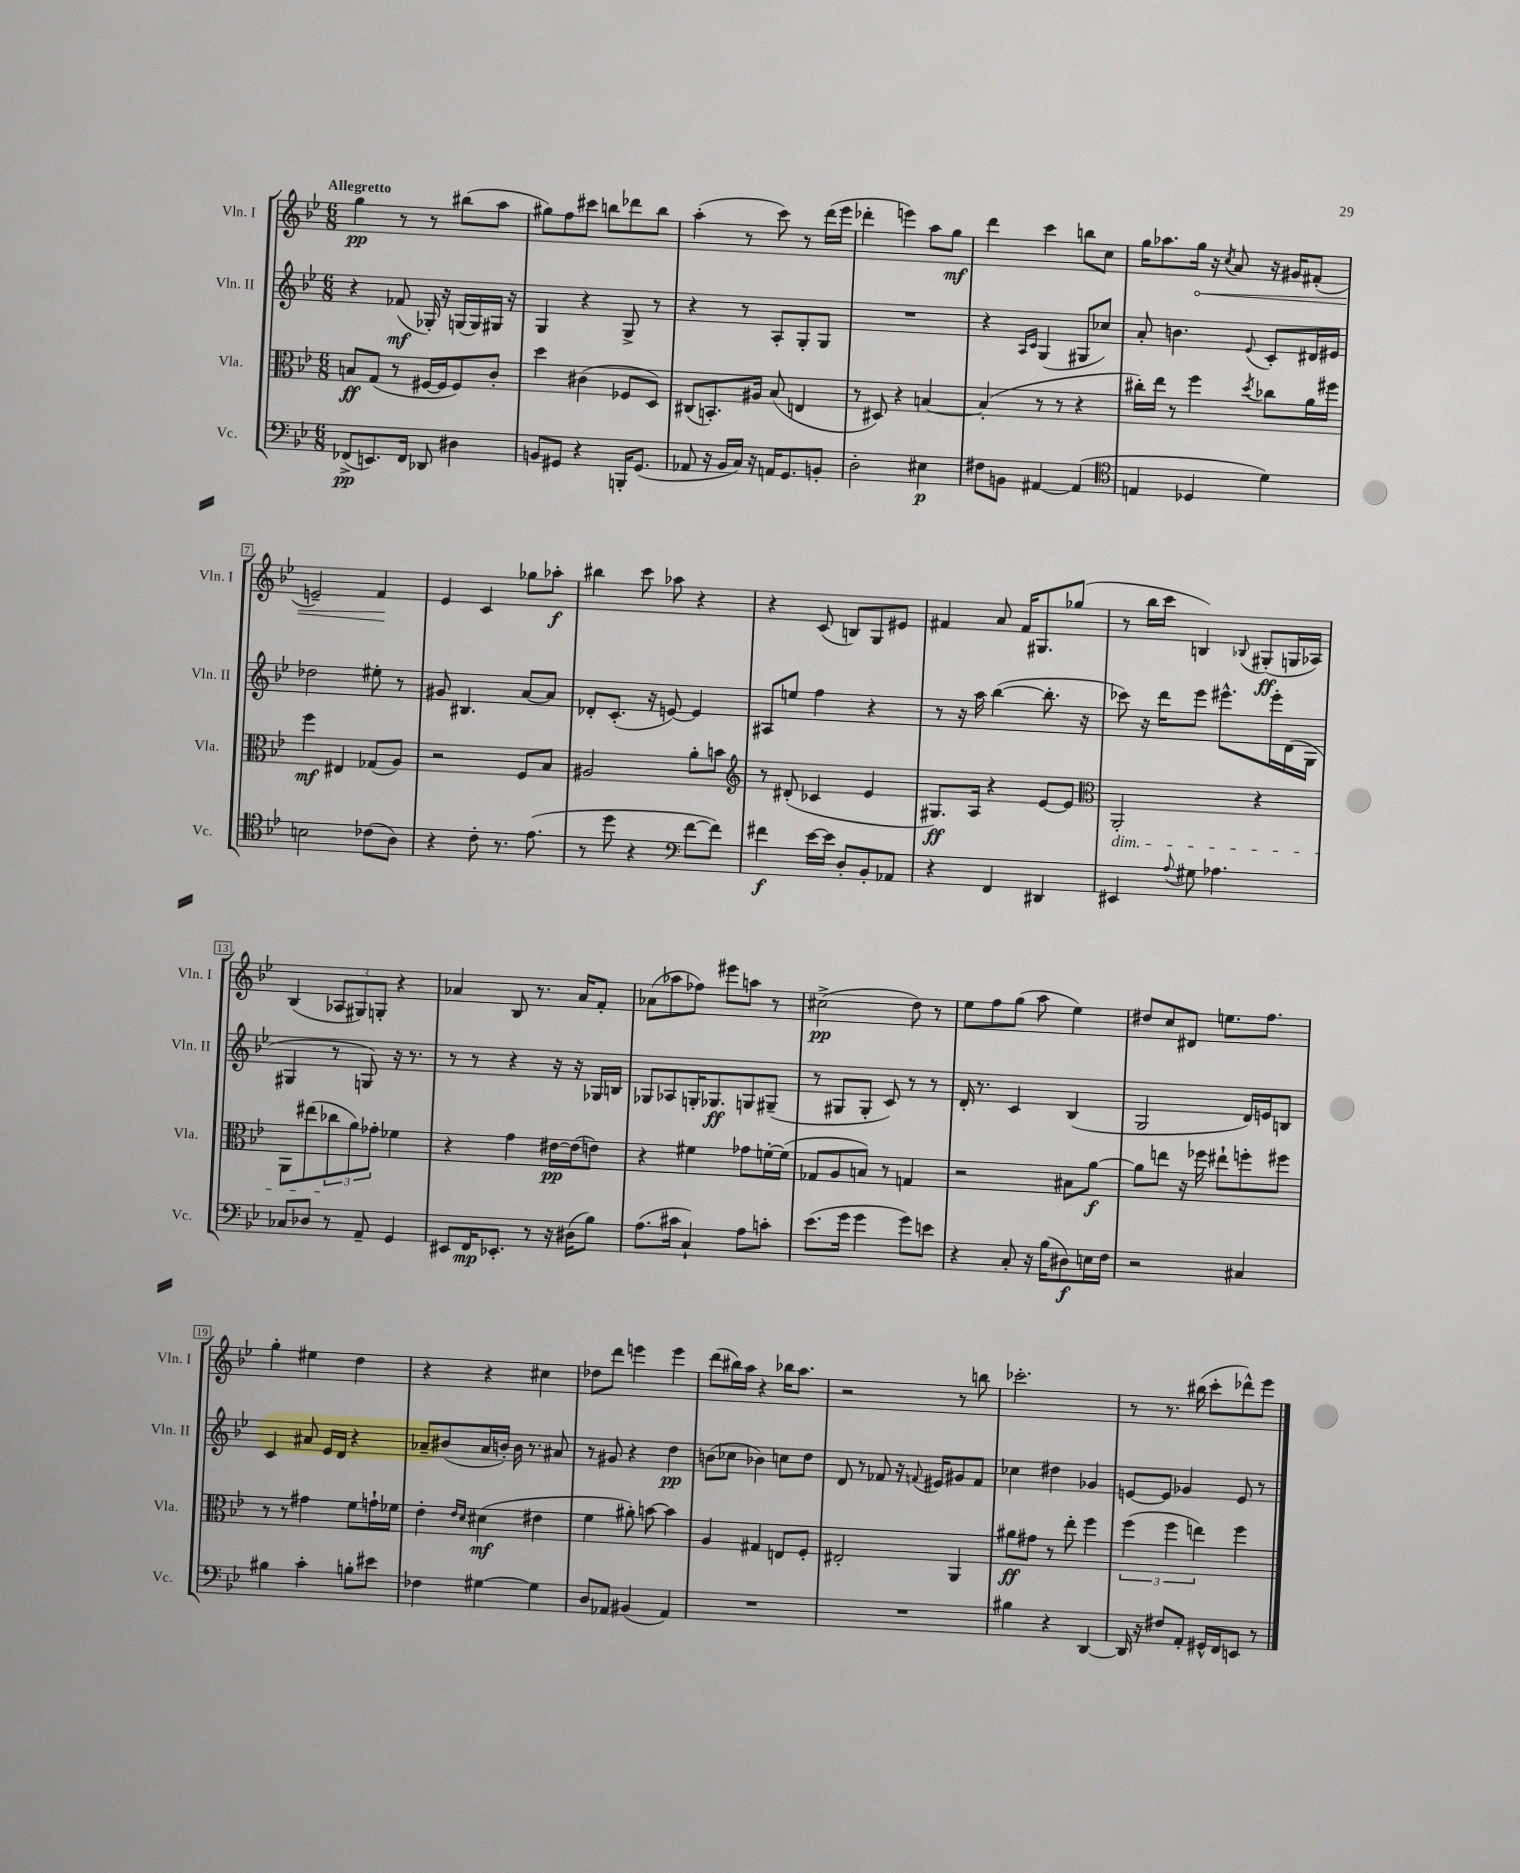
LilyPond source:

<<
\new StaffGroup <<
\new Staff = "s0" \with { instrumentName = "Vln. I" shortInstrumentName = "Vln. I" } {
    \clef treble \key bes \major \numericTimeSignature \time 6/8 \tempo "Allegretto"
    g''4\pp r8 r8 bis''8( a''8 |
    gis''8) f''8 cis'''8 b''8 des'''8 b''8 |
    a''4-.( r8 c'''8) r8 d'''16( ees'''16 |
    des'''4-. e'''4) a''8 g''8\mf |
    d'''4 c'''4 b''8 c''8 |
    g''16 aes''8. \once \override Hairpin.circled-tip = ##t g''16\< r16 \acciaccatura { c''8 } a'8 r16 gis'16 fis'8-.( |
    e'2--) f'4\! |
    ees'4 c'4 ges''8 aes''8-.\f |
    bis''4 c'''8 aes''8 r4 |
    r4 c'8( b8) g8 eis'8 |
    fis'4 a'8 fis'16 gis8. ges''8( |
    r8 bes''16 c'''16 b4) \appoggiatura { bes8 } gis8-.\ff( g16 aes16) |
    bes4( \tuplet 3/2 { aes8 gis8) g8-. } r4 |
    aes'4 bes8 r8. aes'16 f'8-. |
    aes'8( aes''8 fes''8) eis'''8 a''8 r8 |
    cis''2->\pp( d''8) r8 |
    ees''8 f''8 g''8( a''8 ees''4) |
    dis''8 c''8 dis'8 e''8. f''8. |
    g''4-. eis''4 d''4 |
    r4 r4 cis''4 |
    des''8 d'''8 e'''4 e'''4 |
    d'''8( bis''16) a''16 r4 bes''16 a''8. |
    r2 r8 b''8 |
    ces'''2.-. |
    r8 r8. bis''16( c'''8-. des'''8-^) ees'''8 \bar "|." |
}
\new Staff = "s1" \with { instrumentName = "Vln. II" shortInstrumentName = "Vln. II" } {
    \clef treble \key bes \major \numericTimeSignature \time 6/8
    r4 fes'8\mf( ges16-.) r16 g16( g16) gis16 r16 |
    g4 r4 g8-> r8 |
    r4 r8 a8-. g8-. g8 |
    R2. |
    r4 \grace { a16 c'16 } g4( gis8 ces''8) |
    a'8-. b'4. \appoggiatura { ees'8 } c'8-. dis'16 eis'16 |
    des''2 eis''8-. r8 |
    gis'8 bis4. a'8~ a'8 |
    des'8-. c'8.-.( r16 e'8~) e'4 |
    ais8 e''8 f''4 r4 |
    r8 r16 a''16 bes''4~( bes''8.-. r16 |
    ces'''8) r16 d'''16 ees'''8 eis'''8.-^ eis'''16-. d'16( g16 |
    gis4 r8 g8) r16 r8. |
    r8 r8 r4 r16 r16 ges16 b16 |
    ges8 aes8 g16-. ges8.\ff g8 gis8--( |
    r8 gis8 gis8-. c'8) r8 r8 |
    d'16-. r8. c'4 bes4( |
    g2 d'16) e'16 b8 |
    c'4 ais'8 ees'16 d'16 r4 |
    aes'8-- bis'8( aes'16 b'16-.) b'16 r8. ais'8 |
    r8 gis'8 r4 d''4\pp |
    b'8( ces''8 bes'4) c''8 d''8 |
    d'8 r8 fes'8 r16 \appoggiatura { f'8 } eis'16 gis'8 f'8 |
    ces''4 dis''4 ges'4 |
    e'8~ e'8 ges'4 e'8 r8 \bar "|." |
}
\new Staff = "s2" \with { instrumentName = "Vla." shortInstrumentName = "Vla." } {
    \clef alto \key bes \major \numericTimeSignature \time 6/8
    b8\ff g8( r8 fis16~ fis16 fis8) c'8-. |
    d''4 cis'4( fes8 d8) |
    cis8( b,8.-.) ais16 bes8( e4 |
    r8 dis8) r4 b4~ |
    b4-.( r8 r8 r4 |
    cis''16-.) ees''16 r8 f''4 \acciaccatura { d''8 } ces''8 a'16 fis''16 |
    f''4\mf eis4 ges8( a8) |
    r2 f8 bes8 |
    ais2 a'8-. b'8 |
    \clef treble r8 dis'8-.( ces'4 ees'4 |
    gis8.\ff) a16 r4 ees'8~ ees'8 |
    \clef alto a,2-.\dim r4 |
    a,8 eis''8( \tuplet 3/2 { ces''8\! a'8) ges'8-. } fes'4 |
    r4 g'4 eis'16~\pp eis'16( e'8) |
    r4 fis'4 ges'8 f'16~-. f'16( |
    ges8 a8 b8) r8 g4 |
    r2 bis8 a'8~\f |
    a'8 e''8 r16 fes''16 eis''8-! f''8-. fis''8 |
    r8 r8 gis'4 f'8 g'16-! fes'16 |
    ees'4-. \grace { ees'16 d'16 } dis'4\mf( eis'4 |
    f'4 ais'8-.) b'8~ b'4 |
    a4 gis4 e8 f8-. |
    eis2-. a,4 |
    ais'8\ff gis'8 r8 ees''8-. f''4 |
    \tuplet 3/2 { f''4( f''4 e''4) } f''4 \bar "|." |
}
\new Staff = "s3" \with { instrumentName = "Vc." shortInstrumentName = "Vc." } {
    \clef bass \key bes \major \numericTimeSignature \time 6/8
    fes,8->\pp( e,8.) fes,16 des,8 dis4 |
    b,8 gis,8 r4 b,,16-. gis,8.( |
    aes,8 r16 bes,16 c16) r16 a,16 g,8. b,8-. |
    d2-. eis4\p |
    fis8 b,8 ais,4~ ais,4( |
    \clef tenor e4 des4 d'4) |
    b2 ces'8( a8) |
    r4 c'8-. r8. ees'8.( |
    r8 d''8 r4 \clef bass f'8~ f'8) |
    fis'4\f ees'16~ ees'16 d8-. bes,8-. aes,8 |
    r4 f,4 dis,4 |
    eis,4 \appoggiatura { a8 } gis8 aes4. |
    ces8 des8 r8 a,8-- g,4 |
    eis,8 f,16\mp ees,8.-. r8 r16 dis16( bes8) |
    a8.( cis'16 c4-!) a8 c'8-. |
    ees'8.( g'16 g'4 g'8) e'8 |
    r4 c8-. r16 bes16( dis8\f) e16 f16 |
    r2 cis4 |
    bis4 c'4-. b8-. eis'8 |
    fes4 gis4~ gis4 |
    d8 aes,8 bis,4( aes,4) |
    R2. |
    R2. |
    bis4 r4 d,4~ |
    d,16 r16 fis8 a,8-. gis,16-^ f,16 e,8 r8 \bar "|." |
}
>>
>>
\layout { \context { \Score \override BarNumber.stencil = #(make-stencil-boxer 0.1 0.3 ly:text-interface::print) } }
